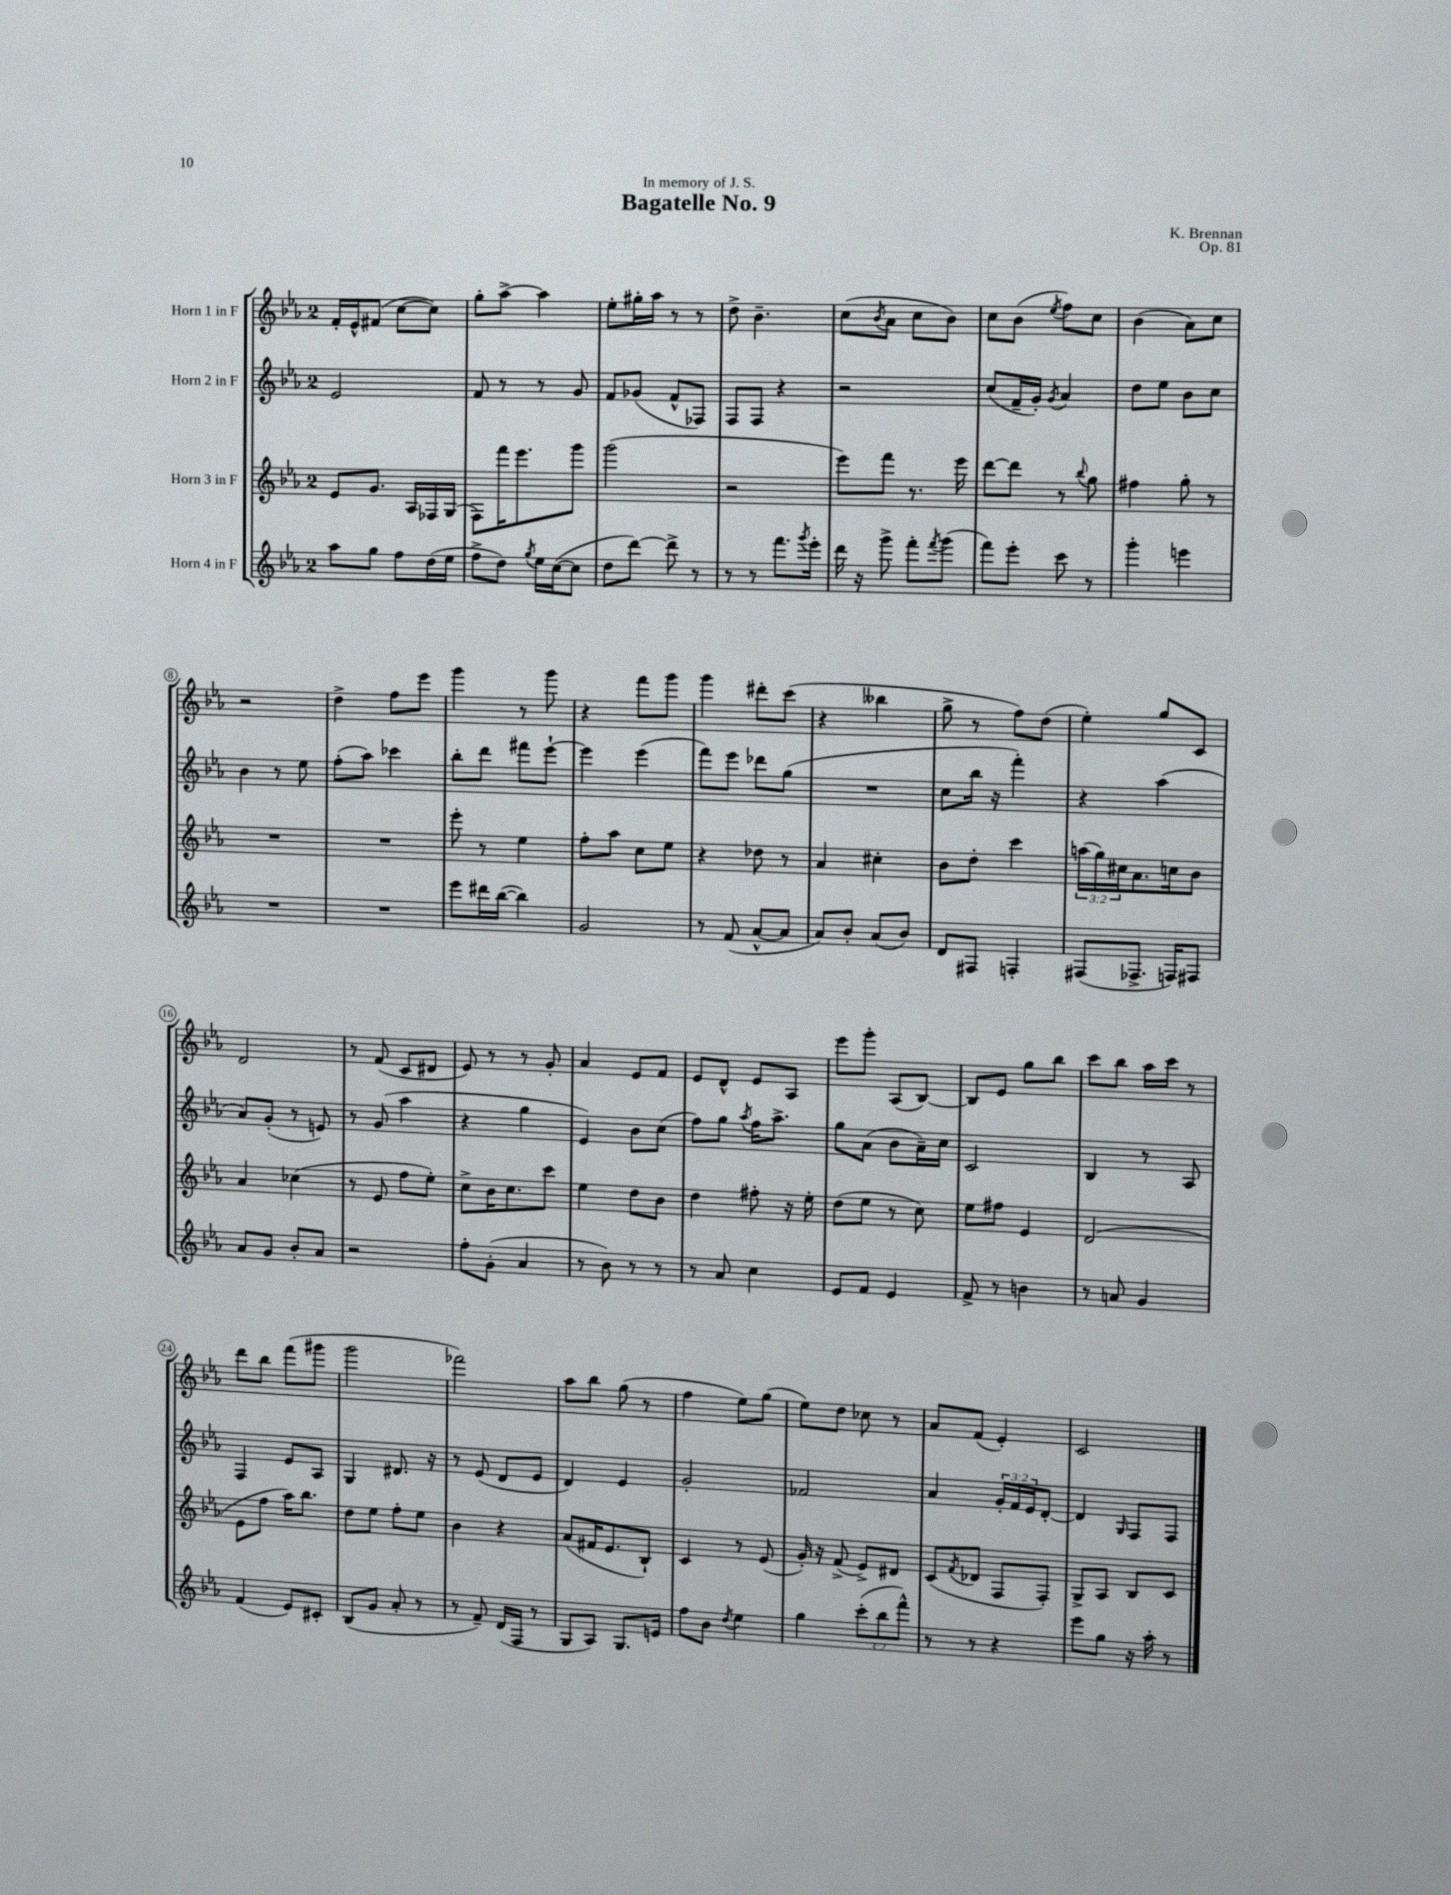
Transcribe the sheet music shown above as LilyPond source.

\header { title = "Bagatelle No. 9" composer = "K. Brennan" dedication = "In memory of J. S." opus = "Op. 81" }
<<
\new StaffGroup <<
\new Staff = "s0" \with { instrumentName = "Horn 1 in F" } {
    \clef treble \key ees \major \once \override Staff.TimeSignature.style = #'single-digit \time 2/4
    f'16-. ees'16-^ fis'8( c''8~ c''8) |
    g''8-. aes''8~-> aes''4 |
    ees''8-. gis''16-. aes''16 r8 r8 |
    d''8-> bes'4.-- |
    c''8( \acciaccatura { bes'8 } aes'8 c''8 bes'8) |
    c''8 bes'8( \acciaccatura { ees''8 } f''8) c''8 |
    bes'4( aes'8) c''8 |
    r2 |
    d''4-> f''8 ees'''8 |
    g'''4 r8 g'''8 |
    r4 f'''8 g'''8 |
    g'''4 dis'''8-. c'''8( |
    r4 beses''4 |
    g''8-> r8 f''8) d''8( |
    ees''4-.) g''8 c'8 |
    d'2 |
    r8 f'8( c'8 dis'8 |
    ees'8) r8 r8 g'8-. |
    aes'4 ees'8 f'8 |
    ees'8 d'8-^ ees'8 aes8 |
    ees'''8 g'''8-. aes8( bes8~) |
    bes8 ees'8 g''8 bes''8 |
    c'''8 bes''8 aes''16 c'''16 r8 |
    d'''8 bes''8 f'''8( gis'''8 |
    g'''2 |
    fes'''2) |
    aes''8 bes''8 g''8( r8 |
    f''4 ees''8) g''8( |
    ees''8) d''8 ces''8 r8 |
    aes'8 f'8( ees'4-.) |
    c'2 \bar "|." |
}
\new Staff = "s1" \with { instrumentName = "Horn 2 in F" } {
    \clef treble \key ees \major \once \override Staff.TimeSignature.style = #'single-digit \time 2/4 \override Staff.TupletNumber.text = #tuplet-number::calc-fraction-text
    ees'2 |
    f'8 r8 r8 g'8 |
    f'8 ges'8( f'8-^ fes8) |
    f8 f8 r4 |
    r2 |
    c''8( f'16-- g'16-.) \acciaccatura { g'8 } aes'4 |
    d''8 ees''8 bes'8 c''8 |
    bes'4 r8 ees''8 |
    f''8-.( aes''8) ces'''4 |
    bes''8-. d'''8 fis'''8 ees'''8~-! |
    ees'''4 ees'''4( |
    f'''8) ees'''8 des'''8 g''8( |
    R2 |
    c''8 bes''16 r16 f'''4-.) |
    r4 aes''4( |
    aes'8) g'8-.( r8 e'8) |
    r8 g'8( aes''4 |
    r4 g''4 |
    ees'4) bes'8 c''8( |
    f''8) g''8 \acciaccatura { aes''8 } f''16 aes''8.-> |
    g''8 aes'8( bes'8 aes'16--) c''16 |
    c'2 |
    bes4 r8 aes8 |
    f4 ees'8 aes8 |
    g4 dis'8. r16 |
    r8 ees'8( d'8 ees'8 |
    d'4) ees'4 |
    g'2-. |
    fes'2 |
    aes'4 \tuplet 3/2 { g'16-. f'16 ees'16 } d'8~-. |
    d'4 \grace { g16 } f8 f8 \bar "|." |
}
\new Staff = "s2" \with { instrumentName = "Horn 3 in F" } {
    \clef treble \key ees \major \once \override Staff.TimeSignature.style = #'single-digit \time 2/4 \override Staff.TupletNumber.text = #tuplet-number::calc-fraction-text
    ees'8 g'8. aes16 fes16 g16( |
    f8) f'''16 ees'''8. g'''8 |
    g'''2( |
    r2 |
    ees'''8) f'''8 r8. ees'''16 |
    d'''8~ d'''8 r8 \appoggiatura { bes''8 } g''8 |
    fis''4 g''8-. r8 |
    R2 |
    R2 |
    ees'''8-. r8 ees''4 |
    f''8-. aes''8 c''8 ees''8 |
    r4 des''8 r8 |
    aes'4 cis''4-. |
    bes'8 d''8-. c'''4 |
    \tuplet 3/2 { a''16( g''16) cis''16 } aes'8. c''16 bes'8 |
    aes'4 ces''4( |
    r8 ees'8 f''8 ees''8-.) |
    c''8-> bes'16 c''8. c'''8 |
    ees''4 d''8 bes'8 |
    d''4 fis''8-. r16 ees''16-. |
    d''8( ees''8 r8 c''8) |
    ees''8 fis''8 ees'4 |
    d'2( |
    ees'8 f''8 aes''16) bes''8. |
    d''8 ees''8 f''8-. ees''8 |
    bes'4 r4 |
    aes'8( fis'16 ees'8. bes8-!) |
    c'4 r8 ees'8( |
    g'16-.) r16 f'8->( ees'8->) dis'8 |
    c'8( \acciaccatura { f'8 } des'8 f8 f8-.) |
    g8-> aes8 bes8 c'8 \bar "|." |
}
\new Staff = "s3" \with { instrumentName = "Horn 4 in F" } {
    \clef treble \key ees \major \once \override Staff.TimeSignature.style = #'single-digit \time 2/4 \override Staff.TupletNumber.text = #tuplet-number::calc-fraction-text
    aes''8 g''8 f''8 d''16( ees''16 |
    f''8-> d''8) \acciaccatura { g''8 } ees''16 c''16~( c''8 |
    d''8 d'''8~) d'''8-> r8 |
    r8 r8 f'''8. \acciaccatura { g'''8 } ees'''16-. |
    d'''16 r16 g'''8-> f'''8-. \acciaccatura { f'''8 } g'''8( |
    f'''8) ees'''8-. c'''8 r8 |
    g'''4-. e'''4 |
    R2 |
    R2 |
    ees'''8 dis'''16 bes''16~( bes''4) |
    g'2 |
    r8 f'8( aes'8~-^ aes'8 |
    aes'8) bes'8-. aes'8( bes'8) |
    d'8 fis8 f4-. |
    fis8( fes8.-> f16) fis8 |
    aes'8 g'8 bes'8-. aes'8 |
    r2 |
    f''8-. g'8-.( aes'4 |
    r8 bes'8) r8 r8 |
    r8 aes'8 c''4 |
    ees'8 f'8 ees'4 |
    f'8-> r8 b'4 |
    r8 a'8 g'4 |
    f'4( ees'8) cis'8-. |
    bes8( g'8 aes'8-. r8 |
    r8 f'8--) d'16( f16 r8 |
    g8 aes8) g8. e'16 |
    f''8 bes'8 \acciaccatura { d''8 } ees''4 |
    g''4 \tuplet 3/2 { c'''8-.( bes''8 f'''8-^) } |
    r8 r8 r4 |
    ees'''8 g''8 r16 aes''16-. r8 \bar "|." |
}
>>
>>
\layout { \context { \Score \override BarNumber.stencil = #(make-stencil-circler 0.1 0.3 ly:text-interface::print) } }
